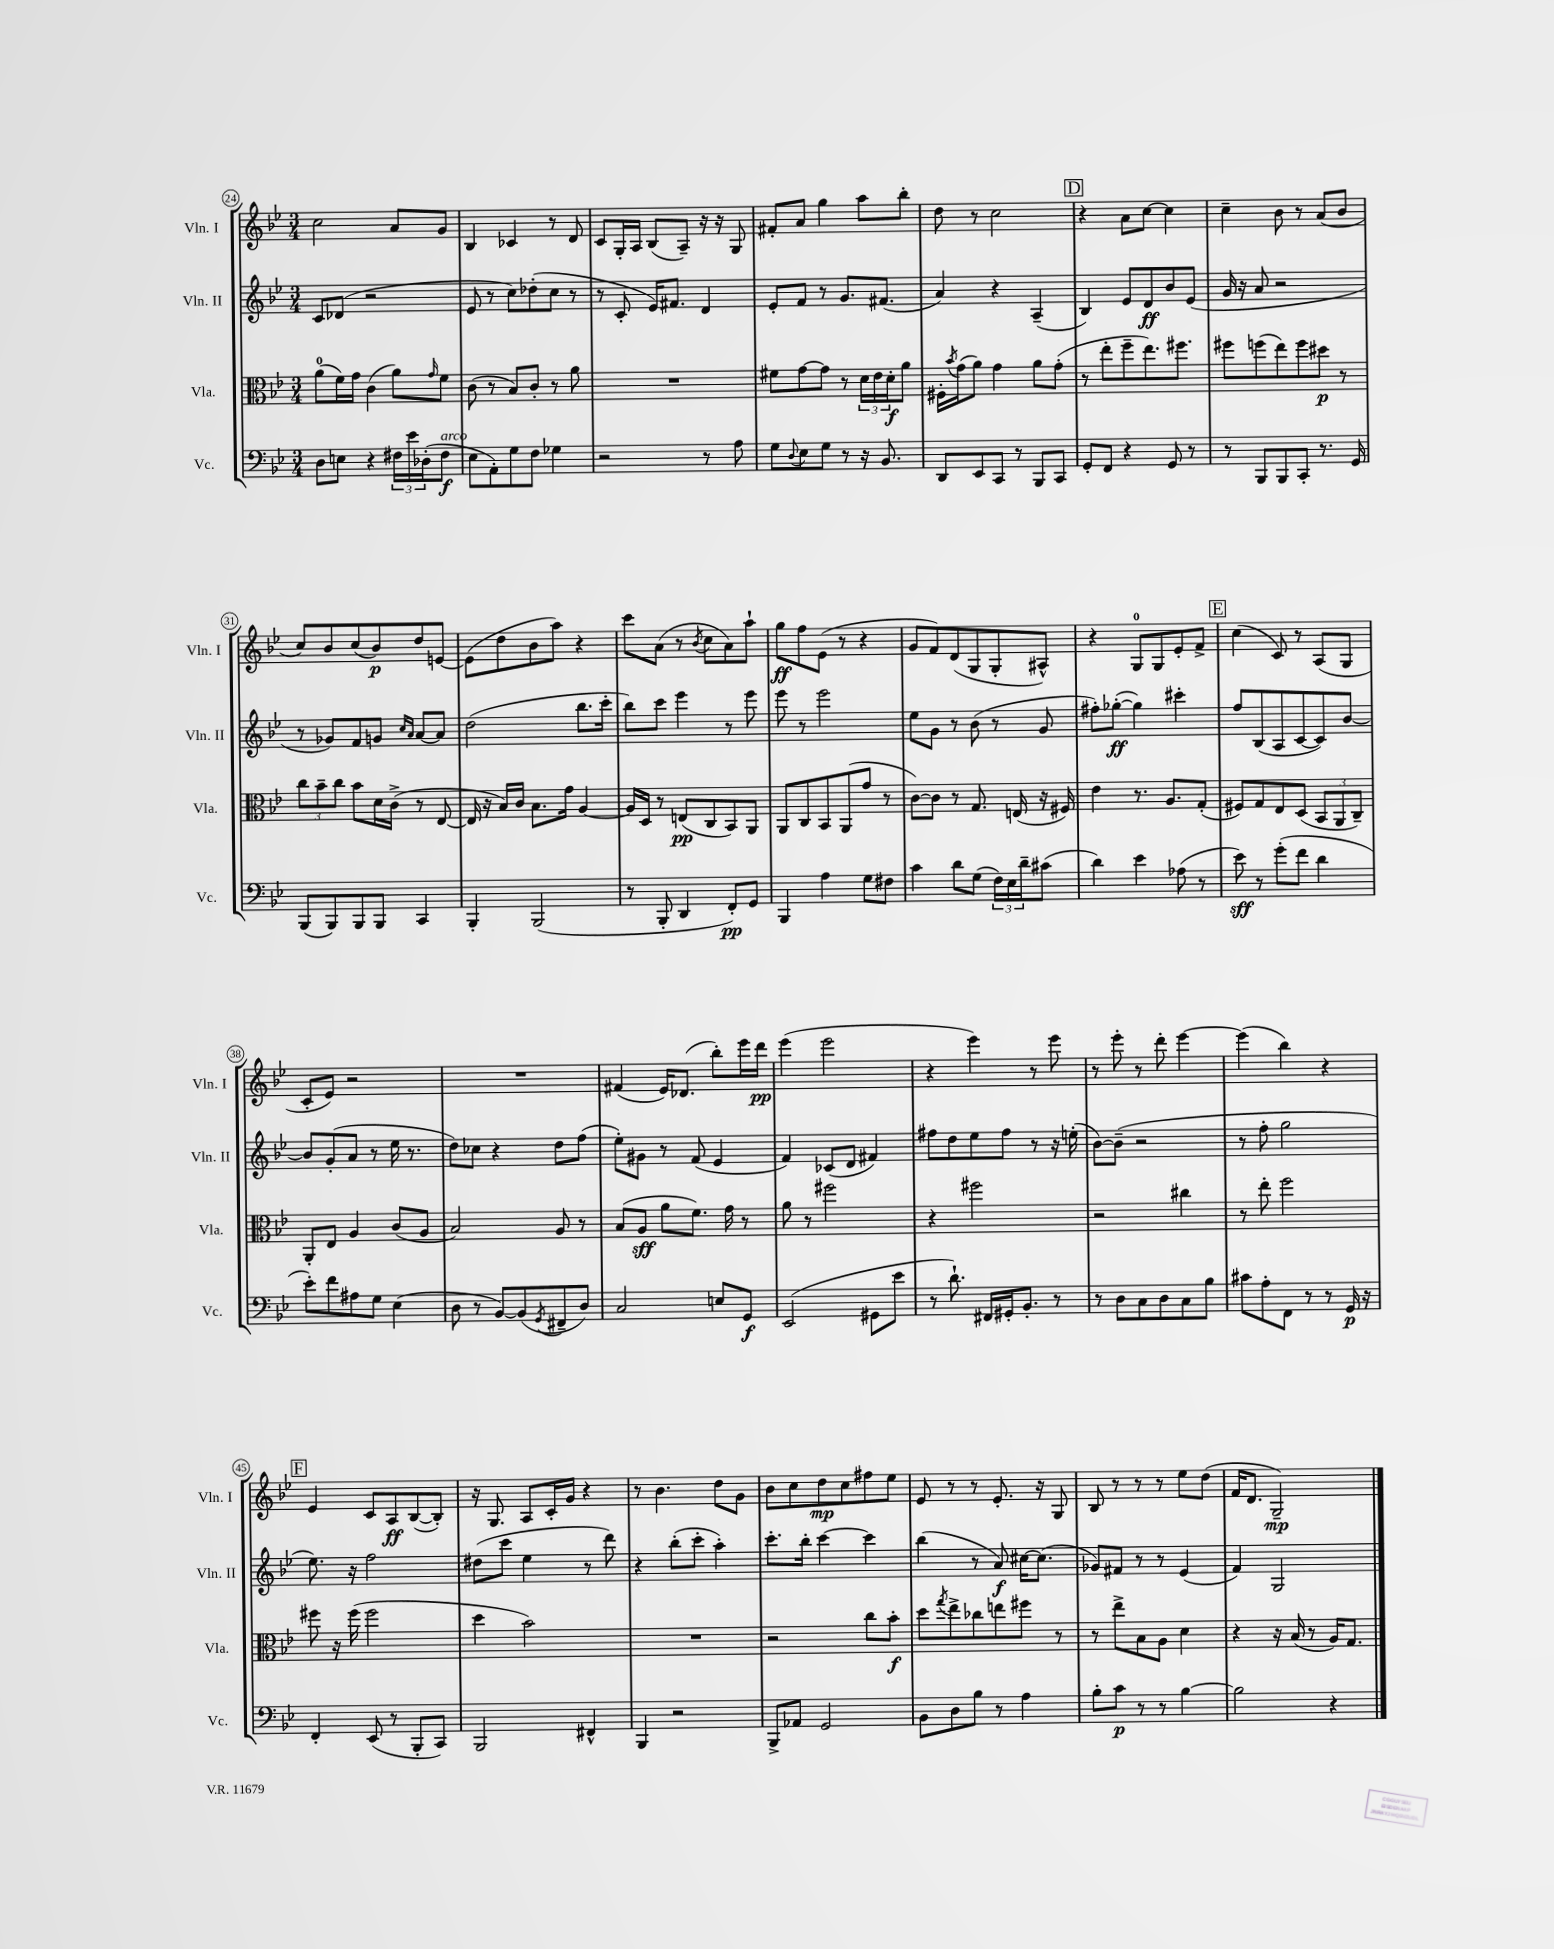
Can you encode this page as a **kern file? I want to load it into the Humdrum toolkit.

**kern	**dynam	**kern	**dynam	**kern	**dynam	**kern	**dynam
*part4	*part4	*part3	*part3	*part2	*part2	*part1	*part1
*staff4	*staff4	*staff3	*staff3	*staff2	*staff2	*staff1	*staff1
*I"Vc.	*	*I"Vla.	*	*I"Vln. II	*	*I"Vln. I	*
*I'Vc.	*	*I'Vla.	*	*I'Vln. II	*	*I'Vln. I	*
*clefF4	*	*clefC3	*	*clefG2	*	*clefG2	*
*k[b-e-]	*	*k[b-e-]	*	*k[b-e-]	*	*k[b-e-]	*
*M3/4	*	*M3/4	*	*M3/4	*	*M3/4	*
=24	=24	=24	=24	=24	=24	=24	=24
8D\L	.	(8a\L	.	8c/L	.	2cc\	.
8En\J	.	16f\L)	.	(8d-X/J	.	.	.
.	.	16g\JJ	.	.	.	.	.
4r	.	(4c\	.	2r	.	.	.
24F#X\LL	.	8a\L)	.	.	.	8a/L	.
24e-\	.	.	.	.	.	.	.
(24D-X'\J	.	.	.	.	.	.	.
.	.	16qqg/	.	.	.	.	.
!LO:TX:a:i:t=arco	!	!	!	!	!	!	!
8F#\J	f	8f\J	.	.	.	8g/J	.
=25	=25	=25	=25	=25	=25	=25	=25
8E-\L	.	(8c\	.	8e-/	.	4B-/	.
8AA'\)	.	8r	.	8r	.	.	.
8G\	.	8B-/L)	.	8cc\L)	.	4c-X/	.
8F\J	.	8c'/J	.	(8dd-X'\	.	.	.
4G-X\	.	8r	.	8cc\J	.	8r	.
.	.	8a\	.	8r	.	8d/	.
=26	=26	=26	=26	=26	=26	=26	=26
2r	.	2.r	.	8r	.	8c/L	.
.	.	.	.	8c'/	.	16G'/L	.
.	.	.	.	.	.	16A/JJ	.
.	.	.	.	16e-/KL)	.	(8B-/L	.
.	.	.	.	8.f#X/J	.	.	.
.	.	.	.	.	.	8A~/J)	.
8r	.	.	.	4d/	.	16r	.
.	.	.	.	.	.	16r	.
8A\	.	.	.	.	.	8G/	.
=27	=27	=27	=27	=27	=27	=27	=27
8G\L	.	8f#X\L	.	8e-'/L	.	8f#X'/L	.
8qqD/	.	.	.	.	.	.	.
8E-\	.	[8g\	.	8f/J	.	8a/J	.
8G\J	.	8g\J]	.	8r	.	4gg\	.
8r	.	8r	.	8.g/L	.	.	.
16r	.	24d\LL	.	.	.	8aa\L	.
.	.	24e-\	.	.	.	.	.
8.BB-/	.	.	.	(8.f#X/J	.	.	.
.	.	24d'\J	f	.	.	.	.
.	.	8a\J	.	.	.	8bb-'\J	.
=28	=28	=28	=28	=28	=28	=28	=28
8DD/L	.	16F#X'\LL	.	4a/)	.	8dd\	.
.	.	8qb-/	.	.	.	.	.
.	.	(16g\J	.	.	.	.	.
8EE-/	.	8a\J)	.	.	.	8r	.
8CC/J	.	4g\	.	4r	.	2cc\	.
8r	.	.	.	.	.	.	.
8BBB-/L	.	8a\L	.	(4A~/	.	.	.
8CC/J	.	(8g'\J	.	.	.	.	.
!!LO:REH:place=s1:t=D
=29	=29	=29	=29	=29	=29	=29	=29
8GG'/L	.	8r	.	4B-/)	.	4r	.
8FF/J	.	8ee-'\L	.	.	.	.	.
4r	.	8ff~\	.	8e-/L	.	8a\L	.
.	.	8.ee-\)	.	8d/	ff	[8cc\J	.
8GG/	.	.	.	8b-/	.	4cc\]	.
.	.	8.ff#X\J	.	.	.	.	.
8r	.	.	.	(8e-/J	.	.	.
=30	=30	=30	=30	=30	=30	=30	=30
8r	.	8ff#X\L	.	16g/	.	4cc~\	.
.	.	.	.	16r	.	.	.
8BBB-/L	.	(8ffn\	.	8a/	.	.	.
8BBB-/	.	8ee-\)	.	2r	.	8b-\	.
8CC'/J	.	8ff\	.	.	.	8r	.
8.r	.	8dd#X\J	p	.	.	(8a/L	.
.	.	8r	.	.	.	8b-/J	.
16GG/	.	.	.	.	.	.	.
!!LO:LB:g=z
=31	=31	=31	=31	=31	=31	=31	=31
(8BBB-/L	.	12cc\L	.	8r	.	8cc/L)	.
.	.	12b-~\	.	.	.	.	.
8BBB-/)	.	.	.	8g-X/L)	.	8b-/	.
.	.	12cc\J	.	.	.	.	.
8BBB-/	.	8b-\L	.	8f/	.	(8cc/	.
8BBB-/J	.	16d\L	.	8gn/J	.	8b-/)	p
.	.	(16c^\JJ	.	.	.	.	.
.	.	.	.	16qqcc/LL	.	.	.
.	.	.	.	16qqa/JJ	.	.	.
4CC/	.	8r	.	[8a/L	.	8dd/	.
.	.	[8E-/	.	8a/J]	.	[8en/J	.
=32	=32	=32	=32	=32	=32	=32	=32
4BBB-'/	.	16E-/]	.	(2dd\	.	(8e\L]	.
.	.	16r	.	.	.	.	.
.	.	16B-/LL)	.	.	.	8dd\	.
.	.	16c/JJ	.	.	.	.	.
(2BBB-/	.	8.B-\L	.	.	.	8b-\	.
.	.	.	.	.	.	8aa\J)	.
.	.	16g\Jk	.	.	.	.	.
.	.	[4A/	.	8.bb-\L	.	4r	.
.	.	.	.	16ccc'\Jk	.	.	.
=33	=33	=33	=33	=33	=33	=33	=33
8r	.	16A/LL]	.	8bb-\L)	.	8ccc\L	.
.	.	16D/JJ	.	.	.	.	.
8BBB-'/	.	8r	.	8ccc\J	.	(8a\J	.
4DD/	.	(8En/L	pp	4eee-\	.	8r	.
.	.	.	.	.	.	8qb-/	.
.	.	8C/	.	.	.	8cc\L	.
8FF'/L)	pp	8BB-/)	.	8r	.	8a\)	.
8GG/J	.	8AA/J	.	8eee-\	.	8aa`\J	.
=34	=34	=34	=34	=34	=34	=34	=34
4BBB-/	.	8AA/L	.	8eee-\	.	8gg\L	ff
.	.	8C/	.	8r	.	8ff\	.
4A\	.	8BB-/	.	2eee-\	.	(8e-\J	.
.	.	(8AA/	.	.	.	8r	.
8G\L	.	8g/J	.	.	.	4r	.
8F#X\J	.	8r	.	.	.	.	.
=35	=35	=35	=35	=35	=35	=35	=35
4c\	.	[8c\L)	.	8ee-\L	.	8g/L	.
.	.	8c\J]	.	8g\J	.	8f/)	.
8d\L	.	8r	.	8r	.	(8d/	.
(8G\J	.	8.G/	.	(8b-\	.	8G/	.
24F\LL)	.	.	.	8r	.	8G'/	.
24E-\	.	.	.	.	.	.	.
.	.	(16En/	.	.	.	.	.
24d~\J	.	.	.	.	.	.	.
(8c#X\J	.	16r	.	8g/	.	8A#X^^/J)	.
.	.	16F#X/)	.	.	.	.	.
=36	=36	=36	=36	=36	=36	=36	=36
4d\)	.	4e-\	.	8ff#X'\L)	.	4r	.
.	.	.	.	([8gg-X'\J	ff	.	.
4e-\	.	8.r	.	4gg-\])	.	8G/L	.
.	.	.	.	.	.	8G/	.
.	.	8.A/L	.	.	.	.	.
(8A-X\	.	.	.	4ccc#X'\	.	8e-'/	.
8r	.	(8G'/J	.	.	.	8f^/J	.
!!LO:REH:place=s1:t=E
=37	=37	=37	=37	=37	=37	=37	=37
8e-\)	sff	8F#X/L)	.	8ff/L	.	(4cc\	.
8r	.	8G/	.	(8B-/	.	.	.
(8g'\L	.	8E-/	.	8A/	.	8c/)	.
8f\J	.	(8D/J	.	[8c/	.	8r	.
4d\	.	12BB-/L	.	8c/])	.	(8A/L	.
.	.	12AA/	.	.	.	.	.
.	.	.	.	[8b-/J	.	8G/J	.
.	.	12C~/J)	.	.	.	.	.
!!LO:LB:g=z
=38	=38	=38	=38	=38	=38	=38	=38
8e-'\L)	.	8AA'/L	.	8b-/L]	.	8c'/L	.
8f\	.	8E-/J	.	(8g'/	.	8e-/J)	.
8A#X\	.	4A/	.	8a/J	.	2r	.
8G\J	.	.	.	8r	.	.	.
(4E-\	.	(8c/L	.	16ee-\	.	.	.
.	.	.	.	8.r	.	.	.
.	.	8A/J	.	.	.	.	.
=39	=39	=39	=39	=39	=39	=39	=39
8D\	.	2B-/)	.	8dd\L)	.	2.r	.
8r	.	.	.	8cc-X\J	.	.	.
[8BB-/L)	.	.	.	4r	.	.	.
(8BB-/]	.	.	.	.	.	.	.
8qGG/	.	.	.	.	.	.	.
8FF#X~/	.	8A/	.	8dd\L	.	.	.
8D/J)	.	8r	.	(8ff\J	.	.	.
=40	=40	=40	=40	=40	=40	=40	=40
2C/	.	(8B-/L	.	8ee-'\L)	.	(4f#X/	.
.	.	8A/J	sff	8g#X\J	.	.	.
.	.	8a\L	.	8r	.	16e-/KL)	.
.	.	.	.	.	.	(8.d-X/J	.
.	.	8.f\J)	.	(8f/	.	.	.
8En/L	.	.	.	4e-/	.	8bb-'\L)	.
.	.	16g\	.	.	.	.	.
8GG/J	f	8r	.	.	.	16eee-\L	.
.	.	.	.	.	.	16ddd\JJ	pp
=41	=41	=41	=41	=41	=41	=41	=41
(2EE-/	.	8a\	.	4f/)	.	(4eee-\	.
.	.	8r	.	.	.	.	.
.	.	2ff#X\	.	(8c-X/L	.	2eee-\	.
.	.	.	.	8d/J	.	.	.
8GG#X\L	.	.	.	4f#X/)	.	.	.
8e-\J	.	.	.	.	.	.	.
=42	=42	=42	=42	=42	=42	=42	=42
8r	.	4r	.	8ff#X\L	.	4r	.
8.d`\)	.	.	.	8dd\	.	.	.
.	.	2ff#X\	.	8ee-\	.	4eee-\)	.
16FF#X/LL	.	.	.	.	.	.	.
16GG#X'/J	.	.	.	8ff#\J	.	.	.
8.BB-'/J	.	.	.	.	.	.	.
.	.	.	.	8r	.	8r	.
8r	.	.	.	16r	.	8eee-\	.
.	.	.	.	(16een'\	.	.	.
=43	=43	=43	=43	=43	=43	=43	=43
8r	.	2r	.	[8b-\L)	.	8r	.
8D\L	.	.	.	(8b-~\J]	.	8eee-'\	.
8C\	.	.	.	2r	.	8r	.
8D\	.	.	.	.	.	8ddd'\	.
8C\	.	4cc#X\	.	.	.	[4eee-\	.
8B-\J	.	.	.	.	.	.	.
=44	=44	=44	=44	=44	=44	=44	=44
8c#X\L	.	8r	.	8r	.	(4eee-\]	.
8A'\	.	8ee-'\	.	8ff'\	.	.	.
8FF\J	.	2ff\	.	2gg\	.	4bb-\)	.
8r	.	.	.	.	.	.	.
8r	.	.	.	.	.	4r	.
16GG/	p	.	.	.	.	.	.
16r	.	.	.	.	.	.	.
!!LO:LB:g=z
!!LO:REH:place=s1:t=F
=45	=45	=45	=45	=45	=45	=45	=45
4FF'/	.	8ff#X\	.	8.ee-\)	.	4e-/	.
.	.	16r	.	.	.	.	.
.	.	(16ff#\	.	16r	.	.	.
(8EE-/	.	2ff#\	.	2ff\	.	8c/L	.
8r	.	.	.	.	.	8A/	ff
8BBB-'/L	.	.	.	.	.	([8B-/	.
8CC/J)	.	.	.	.	.	8B-'/J])	.
=46	=46	=46	=46	=46	=46	=46	=46
2BBB-/	.	4dd\	.	(8dd#X\L	.	16r	.
.	.	.	.	.	.	8.G/	.
.	.	.	.	8ccc\J	.	.	.
.	.	2b-\)	.	4ee-\	.	8A/L	.
.	.	.	.	.	.	16c'/L	.
.	.	.	.	.	.	16g/JJ	.
4FF#X^^/	.	.	.	8r	.	4r	.
.	.	.	.	8ddd\)	.	.	.
=47	=47	=47	=47	=47	=47	=47	=47
4BBB-/	.	2.r	.	4r	.	8r	.
.	.	.	.	.	.	4.b-\	.
2r	.	.	.	(8bb-'\L	.	.	.
.	.	.	.	8ccc'\J	.	.	.
.	.	.	.	4aa'\)	.	8dd\L	.
.	.	.	.	.	.	8g\J	.
=48	=48	=48	=48	=48	=48	=48	=48
8BBB-^/L	.	2r	.	8.ccc'\L	.	8b-\L	.
8AA-X/J	.	.	.	.	.	8cc\	.
.	.	.	.	16bb-'\Jk	.	.	.
2GG/	.	.	.	[4ccc\	.	8dd\	mp
.	.	.	.	.	.	8cc\	.
.	.	8cc\L	.	4ccc\]	.	8ff#X\	.
.	.	8b-'\J	f	.	.	8ee-\J	.
=49	=49	=49	=49	=49	=49	=49	=49
8BB-\L	.	8dd\L	.	(4bb-\	.	8e-/	.
.	.	8qgg/	.	.	.	.	.
8D\	.	8ee-^\	.	.	.	8r	.
8B-\J	.	8cc-X\	.	8r	.	8r	.
8r	.	8een\	.	8a/)	f	8.e-'/	.
4A\	.	8ff#X\J	.	[16cc#X\KL	.	.	.
.	.	.	.	(8.cc#\J]	.	16r	.
.	.	8r	.	.	.	8G/	.
=50	=50	=50	=50	=50	=50	=50	=50
8B-'\L	.	8r	.	8g-X/L)	.	8B-/	.
8c\J	p	8ee-^\L	.	8f#X/J	.	8r	.
8r	.	8B-\	.	8r	.	8r	.
8r	.	8A\J	.	8r	.	8r	.
[4B-\	.	4d\	.	(4e-/	.	8ee-\L	.
.	.	.	.	.	.	(8dd\J	.
=51	=51	=51	=51	=51	=51	=51	=51
2B-\]	.	4r	.	4f/)	.	16f/KL	.
.	.	.	.	.	.	8.d/J	.
.	.	16r	.	2G/	.	2G~/)	mp
.	.	(16B-/	.	.	.	.	.
.	.	8r	.	.	.	.	.
4r	.	16A/KL)	.	.	.	.	.
.	.	8.G/J	.	.	.	.	.
==	==	==	==	==	==	==	==
*-	*-	*-	*-	*-	*-	*-	*-
